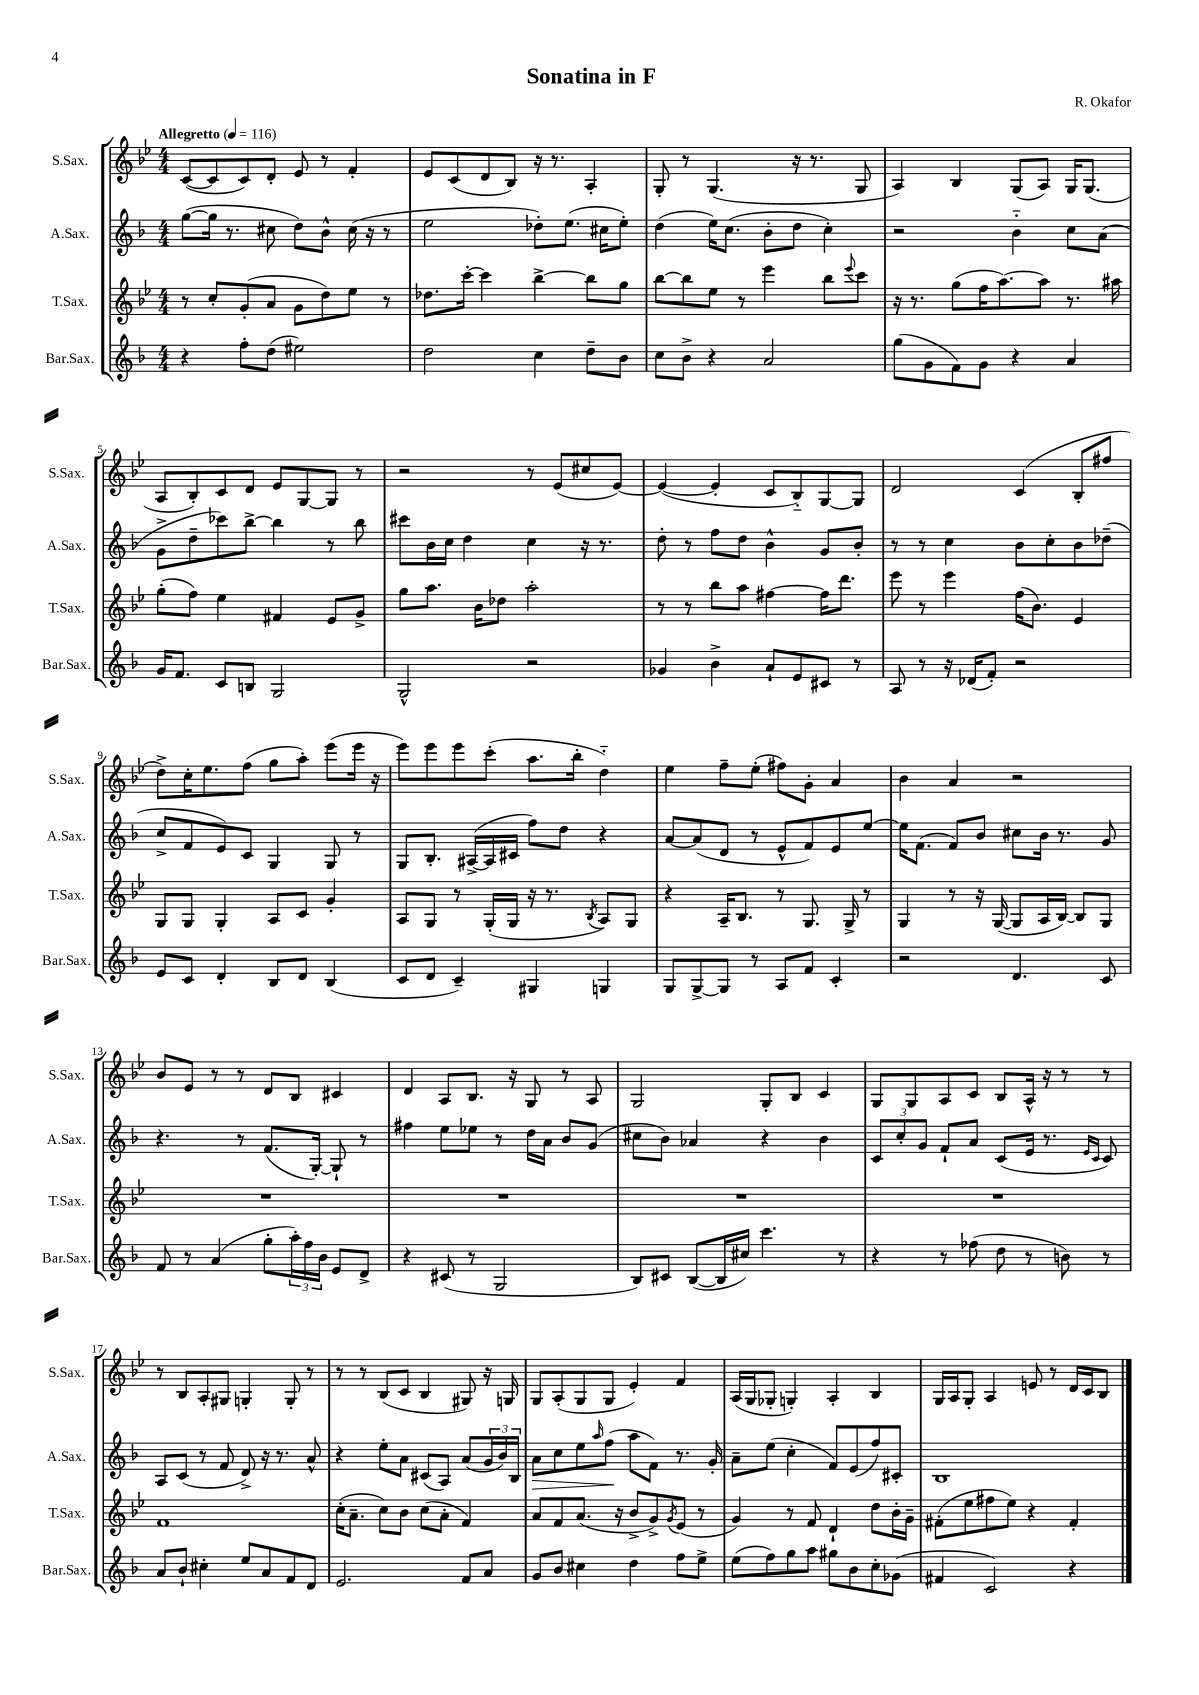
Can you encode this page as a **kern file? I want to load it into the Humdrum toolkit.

**kern	**kern	**kern	**kern
*staff4	*staff3	*staff2	*staff1
*clefG2	*clefG2	*clefG2	*clefG2
*k[b-]	*k[b-e-]	*k[b-]	*k[b-e-]
*M4/4	*M4/4	*M4/4	*M4/4
*MM116	*MM116	*MM116	*MM116
4r	8r	([8gg\L	([8c/L
.	8cc'/L	16gg\]Jk	8c/]
.	.	8.r	.
8ff'\L	(8g'/	.	8c/)
(8dd\J	8a/J	8cc#\	8d'/J
2ee#\)	8g\L	8dd\L)	8e-/
.	8dd\)	8b-^^\J	8r
.	8ee-\J	(16cc#\	4f'/
.	.	16r	.
.	8r	8r	.
=	=	=	=
2dd\	8.dd-\L	2ee\	8e-/L
.	.	.	(8c/
.	[16ccc'\Jk	.	.
.	4ccc\]	.	8d/
.	.	.	8B-/J)
4cc\	[4bb-^\	8dd-'\L)	16r
.	.	.	8.r
.	.	(8.ee\J	.
8dd~\L	8bb-\]L	.	4A'/
.	.	16cc#\LK	.
8b-\J	8gg\J	8ee'\J)	.
=	=	=	=
8cc\L	[8bb-\L	(4dd\	8G'/
8b-^\J	8bb-\]	.	8r
4r	8ee-\J	16ee\LK)	(4.G/
.	.	(8.cc\J	.
.	8r	.	.
2a/	4eee-\	8b-'\L	.
.	.	8dd\J	16r
.	.	.	8.r
.	8bb-\L	4cc'\)	.
.	8qqeee-/	.	.
.	8ccc\J	.	8G/
=	=	=	=
(8gg\L	16r	2r	4A/)
.	8.r	.	.
8g\	.	.	.
8f\)	(8gg\L	.	4B-/
8g\J	16ff\K	.	.
.	[8.aa\)	.	.
4r	.	4b-'~\	(8G/L
.	8aa\]J	.	8A/J)
4a/	8.r	8cc\L	16G/LK
.	.	.	(8.G/J
.	.	(8a\J	.
.	16aa#\	.	.
=	=	=	=
16g/LK	(8gg'\L	8g^\L	8A/L
8.f/J	.	.	.
.	8ff\J)	8dd~\	8B-'/)
8c/L	4ee-\	8ccc-\)	8c/
8B/J	.	[8bb-^\J	8d/J
2G/	4f#/	4bb-\]	8e-/L
.	.	.	[8G/
.	8e-/L	8r	8G/]J
.	8g^/J	8bb-\	8r
=	=	=	=
2G^^/	8gg\L	8ccc#\L	2r
.	8.aa\J	16b-\L	.
.	.	16cc\JJ	.
.	.	4dd\	.
.	16b-\LK	.	.
.	8dd-\J	.	.
2r	2aa'\	4cc\	8r
.	.	.	(8e-/L
.	.	16r	8cc#/
.	.	8.r	.
.	.	.	[8e-/J)
=	=	=	=
4g-/	8r	8dd'\	(4e-/_
.	8r	8r	.
4b-^\	8bb-\L	8ff\L	4e-'/]
.	8aa\J	8dd\J	.
8a`/L	[4ff#\	4b-^^\	8c/L
8e/	.	.	8B-'~/)
8c#/J	16ff#\]LK	8g/L	[8G/
.	8.ddd\J	.	.
8r	.	8b-'/J	8G/]J
=	=	=	=
8A/	8eee-\	8r	2d/
8r	8r	8r	.
16r	4eee-\	4cc\	.
(16d-/LK	.	.	.
8f'/J)	.	.	.
2r	(16ff\LK	8b-\L	(4c/
.	8.b-\J)	.	.
.	.	8cc'\	.
.	4e-/	8b-\	8B-'/L
.	.	(8dd-~\J	8ff#/J
=	=	=	=
8e/L	8G/L	8cc^/L	8dd^\L)
8c/J	8G/J	8f/	16cc'\K
.	.	.	8.ee-\
4d'/	4G'/	8e/)	.
.	.	8c/J	(8ff\J
8B-/L	8A/L	4G/	8gg\L
8d/J	8c/J	.	8aa'\J)
(4B-/	4g'/	8G/	(8eee-\L
.	.	8r	16eee-\Jk
.	.	.	16r
=	=	=	=
8c/L	8A/L	8G/L	8eee-\L)
8d/J	8G/J	8.B-'/J	8eee-\
4c~/)	8r	.	8eee-\
.	.	([16A#^/LL	.
.	(16G'/LL	16A#/]	(8ccc'\J
.	16G/JJ	16c#/JJ	.
4G#/	16r	8ff\L)	8.aa\L
.	8.r	.	.
.	.	8dd\J	.
.	.	.	16bb-'\Jk
.	8qB-/	.	.
4G/	8A/L)	4r	4dd'~\)
.	8G/J	.	.
=	=	=	=
8G/L	4r	[8a/L	4ee-\
[8G^/	.	(8a/]	.
8G/]J	16A~/LK	8d/J	8ff~\L
.	8.B-/J	.	.
8r	.	8r	(8ee-'\J
8A/L	8r	8e^^/L	8ff#\L)
8f/J	8.G/	8f/)	8g'\J
4c'/	.	8e/	4a/
.	16G^/	.	.
.	8r	[8ee/J	.
=	=	=	=
2r	4G/	16ee\]LK	4b-\
.	.	(8.f\J	.
.	8r	8f/L)	4a/
.	16r	8b-/J	.
.	([16G/	.	.
4.d/	8G/]L	8cc#\L	2r
.	16A/L	16b-\Jk	.
.	[16B-/JJ)	8.r	.
.	8B-/]L	.	.
8c/	8G/J	8g/	.
=	=	=	=
8f/	1r	4.r	8b-/L
8r	.	.	8e-/J
(4a/	.	.	8r
.	.	8r	8r
8gg'\L	.	(8.f/L	8d/L
24aa'\L)	.	.	8B-/J
24ff\	.	.	.
.	.	[16G'/Jk)	.
24b-\JJ	.	.	.
8e/L	.	8G`/]	4c#/
8d^/J	.	8r	.
=	=	=	=
4r	1r	4ff#\	4d/
(8c#/	.	8ee\L	8A/L
8r	.	8ee-\J	8.B-/J
2G/	.	8r	.
.	.	.	16r
.	.	16dd\LL	8G/
.	.	16a\JJ	.
.	.	8b-/L	8r
.	.	(8g/J	8A/
=	=	=	=
8B-/L)	1r	8cc#\L	2G/
8c#/J	.	8b-\J)	.
([8B-/L	.	4a-/	.
16B-/]L	.	.	.
16cc#/JJ)	.	.	.
4.ccc\	.	4r	8G'/L
.	.	.	8B-/J
.	.	4b-\	4c/
8r	.	.	.
=	=	=	=
4r	1r	12c/L	8G/L
.	.	12cc'/	.
.	.	.	8G/
.	.	12g/J	.
8r	.	8f`/L	8A/
(8ff-\	.	8a/J	8c/J
8dd\	.	(8c/L	8B-/L
8r	.	16e/Jk	16A^^/Jk
.	.	8.r	16r
8b\)	.	.	8r
.	.	16qqe/LL	.
.	.	16qqc/JJ	.
8r	.	8c/)	8r
=	=	=	=
8a/L	1f	8A/L	8r
8b-`/J	.	(8c/J	8B-/L
4cc#'\	.	8r	8A'/
.	.	8f/	8G#/J
8ee/L	.	8d^/)	4G'/
8a/	.	16r	.
.	.	8.r	.
8f/	.	.	8G'/
8d/J	.	8a^^/	8r
=	=	=	=
2.e/	(16cc'\LK	4r	8r
.	8.a~\J	.	.
.	.	.	8r
.	8cc\L)	8ee'\L	(8B-/L
.	8b-\J	8a\J	8c/J
.	(8cc\L	(8c#/L	4B-/
.	8a'\J	8A/J)	.
8f/L	4f/)	(8a/L	8G#/)
8a/J	.	24g/L	16r
.	.	24b-/)	.
.	.	.	16G/
.	.	24B-/JJ	.
=	=	=	=
8g/L	8a/L	8a\L	8G/L
8b-/J	8f/	8cc\	(8A'/
4cc#\	(8.a/J	8ee\	8G/
.	.	16qqaa/	.
.	.	(8ff\J	8G/J
.	16r	.	.
4dd\	8b-^/L	8aa\L	4e-'/)
.	8g^/)	8f\J)	.
.	8qg/	.	.
8ff\L	(8e-/J	8.r	4f/
8ee^\J	8r	.	.
.	.	16g'/	.
=	=	=	=
(8ee\L	4g/)	8a~\L	(16A/LL
.	.	.	16G/J
8ff\)	.	(8ee\J	8G-'/J
8gg\	8r	4cc'\	4G'/)
8aa\J	8f/	.	.
8gg#\L	4d`/	8f/L)	4A'/
8b-\	.	(8e/	.
8cc'\	8dd\L	8ff/)	4B-/
(8g-\J	16b-'\L	8c#'/J	.
.	16g~\JJ	.	.
=	=	=	=
4f#/	(8f#'\L	1B-	16G/LL
.	.	.	16A/J
.	8ee-\	.	8G'/J
2c/)	8ff#\	.	4A/
.	8ee-\J)	.	.
.	4r	.	8e/
.	.	.	8r
4r	4f#'/	.	16d/LL
.	.	.	16c/J
.	.	.	8B-/J
==	==	==	==
*-	*-	*-	*-
